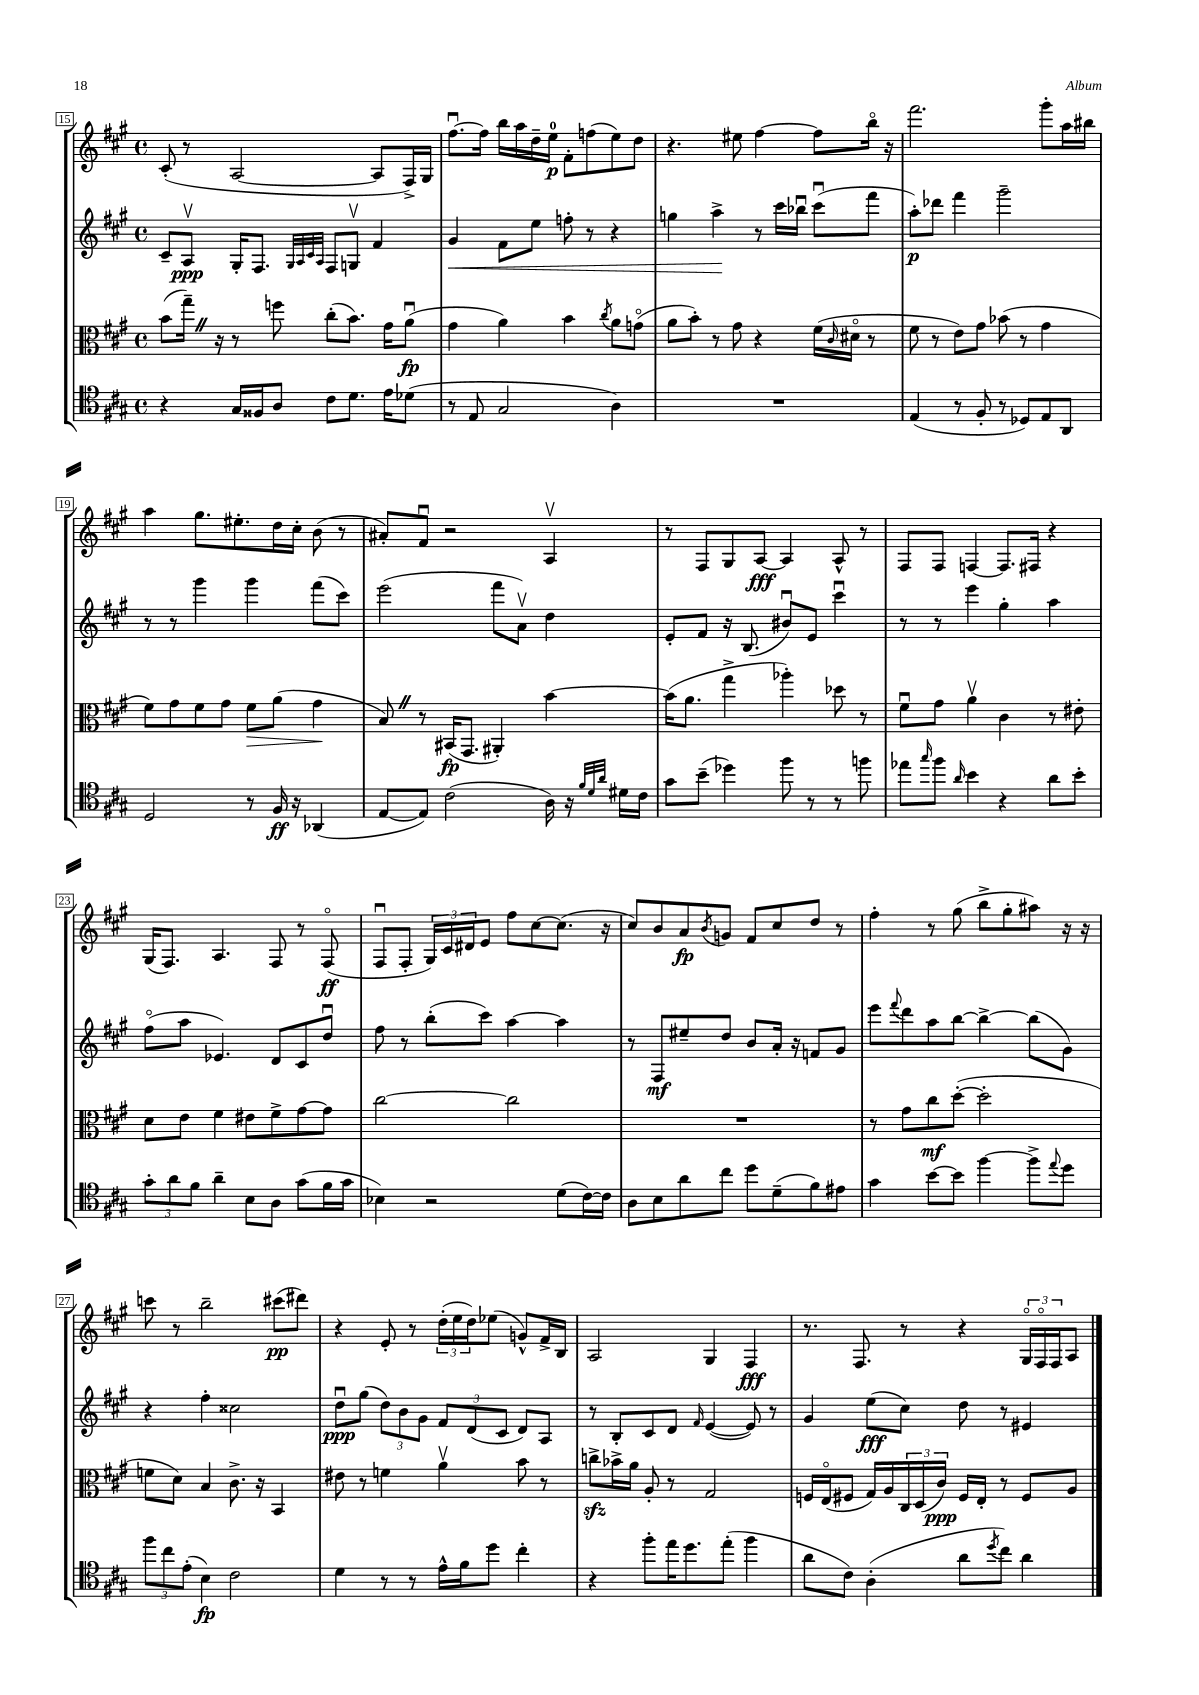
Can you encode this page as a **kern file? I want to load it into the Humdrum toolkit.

**kern	**dynam	**kern	**dynam	**kern	**dynam	**kern	**dynam
*part4	*part4	*part3	*part3	*part2	*part2	*part1	*part1
*staff4	*staff4	*staff3	*staff3	*staff2	*staff2	*staff1	*staff1
*clefC4	*	*clefC3	*	*clefG2	*	*clefG2	*
*k[f#c#g#]	*	*k[f#c#g#]	*	*k[f#c#g#]	*	*k[f#c#g#]	*
*M4/4	*	*M4/4	*	*M4/4	*	*M4/4	*
*met(c)	*	*met(c)	*	*met(c)	*	*met(c)	*
=15	=15	=15	=15	=15	=15	=15	=15
4r	.	(8b\L	.	8c#~/L	.	(8c#'/	.
.	.	16gg#~Z\Jk)	.	8Av/J	ppp	8r	.
.	.	16r	.	.	.	.	.
16G#/LL	.	8r	.	16G#'/KL	.	[2A/	.
16F##X/J	.	.	.	8.F#/J	.	.	.
8A/J	.	8ffn\	.	.	.	.	.
.	.	.	.	32qqG#/LLL	.	.	.
.	.	.	.	32qqA/	.	.	.
.	.	.	.	32qqc#/	.	.	.
.	.	.	.	32qqA/JJJ	.	.	.
8c#\L	.	(8cc#'\L	.	8F#/L	.	.	.
8.d\J	.	8.b\J)	.	8Gnv/J	.	.	.
.	.	.	.	4f#/	.	8A/L]	.
16e\KL	.	16g#\KL	.	.	.	.	.
(8d-X\J	.	(8au\J	fp	.	.	16F#^/L)	.
.	.	.	.	.	.	16G#/JJ	.
=16	=16	=16	=16	=16	=16	=16	=16
!	!	!	!	!	!LO:HP:b	!	!
8r	.	4g#\	.	4g#/	<	[8.ff#u\L	.
8E/	.	.	.	.	.	.	.
.	.	.	.	.	.	16ff#\Jk]	.
2G#/	.	4a\)	.	8f#\L	.	16bb\LL	.
.	.	.	.	.	.	16aa\	.
.	.	.	.	8ee\J	.	16dd~\	.
.	.	.	.	.	.	16ee\JJ	p
.	.	4b\	.	8ffn'\	.	8f#'\L	.
.	.	.	.	8r	.	(8ffn\	.
.	.	8qcc#/	.	.	.	.	.
4A\)	.	8a\L	.	4r	.	8ee\)	.
.	.	(8gn\J	.	.	.	8dd\J	.
=17	=17	=17	=17	=17	=17	=17	=17
1r	.	8a\L	.	4ggn\	.	4.r	.
.	.	8b'\J)	.	.	.	.	.
.	.	8r	.	4aa^\	.	.	.
.	.	8g#\	.	.	.	8ee#X\	.
.	.	4r	.	8r	[	[4ff#\	.
.	.	.	.	16ccc#\LL	.	.	.
.	.	.	.	16bb-Xu\JJ	.	.	.
.	.	(16f#\LL	.	(8ccc#u\L	.	8ff#\L]	.
.	.	16qqc#/	.	.	.	.	.
.	.	16d#X\JJ	.	.	.	.	.
.	.	8r	.	8fff#\J	.	16bb\Jk	.
.	.	.	.	.	.	16r	.
=18	=18	=18	=18	=18	=18	=18	=18
(4E/	.	8f#\	.	8aa'\L)	p	2.fff#\	.
.	.	8r	.	8ddd-X\J	.	.	.
8r	.	8e\L)	.	4fff#\	.	.	.
8F#'/	.	8g#\J	.	.	.	.	.
8r	.	(8b-X\	.	2ggg#~\	.	.	.
8D-X/L)	.	8r	.	.	.	.	.
8E/	.	4g#\	.	.	.	8ggg#'\L	.
8AA/J	.	.	.	.	.	16aa\L	.
.	.	.	.	.	.	16bb#X\JJ	.
!!LO:LB:g=z
=19	=19	=19	=19	=19	=19	=19	=19
2D/	.	8f#\L)	.	8r	.	4aa\	.
.	.	8g#\	.	8r	.	.	.
.	.	8f#\	.	4ggg#\	.	8.gg#\L	.
.	.	8g#\J	.	.	.	.	.
.	.	.	.	.	.	8.ee#X'\	.
!	!	!	!LO:HP:b	!	!	!	!
8r	.	8f#\L	>	4ggg#\	.	.	.
16F#/	ff	(8a\J	.	.	.	16dd\L	.
16r	.	.	.	.	.	16cc#'\JJ	.
(4AA-X/	.	4g#\	.	(8fff#\L	.	(8b\	.
.	.	.	.	8ccc#\J)	.	8r	.
.	.	.	]	.	.	.	.
=20	=20	=20	=20	=20	=20	=20	=20
[8E/L	.	8BZ/)	.	(2eee\	.	8a#X'/L)	.
8E/J])	.	8r	.	.	.	8f#u/J	.
(2c#\	.	(16BB#X/KL	fp	.	.	2r	.
.	.	8.GG#/J	.	.	.	.	.
.	.	4AA#X'/)	.	8fff#\L	.	.	.
.	.	.	.	8av\J)	.	.	.
16A\)	.	[4b\	.	4dd\	.	4Av/	.
16r	.	.	.	.	.	.	.
32qqf#/LLL	.	.	.	.	.	.	.
32qqd/	.	.	.	.	.	.	.
32qqa/JJJ	.	.	.	.	.	.	.
16d#X\LL	.	.	.	.	.	.	.
16c#\JJ	.	.	.	.	.	.	.
=21	=21	=21	=21	=21	=21	=21	=21
8g#\L	.	(16b\KL]	.	8e'/L	.	8r	.
.	.	8.a\J	.	.	.	.	.
(8b~\J	.	.	.	8f#/J	.	8F#/L	.
4dd-X\)	.	4gg#^\	.	16r	.	8G#/	.
.	.	.	.	(8.B/	.	.	.
.	.	.	.	.	.	[8A/J	fff
8ff#\	.	4aa-X'\)	.	8b#Xu/L)	.	4A/]	.
8r	.	.	.	8e/J	.	.	.
8r	.	8dd-X\	.	4ccc#u\	.	8A^^/	.
8ffn\	.	8r	.	.	.	8r	.
=22	=22	=22	=22	=22	=22	=22	=22
8ee-X\L	.	8f#u\L	.	8r	.	8F#/L	.
16qqgg#/	.	.	.	.	.	.	.
8ff#\J	.	8g#\J	.	8r	.	8F#/J	.
16qqa/	.	.	.	.	.	.	.
4b\	.	4av\	.	4eee\	.	[4Fn/	.
4r	.	4c#\	.	4gg#'\	.	8.F/L]	.
.	.	.	.	.	.	16F#X/Jk	.
8a\L	.	8r	.	4aa\	.	4r	.
8b'\J	.	8e#X'\	.	.	.	.	.
!!LO:LB:g=z
=23	=23	=23	=23	=23	=23	=23	=23
12g#'\L	.	8d\L	.	(8ff#\L	.	(16G#/KL	.
.	.	.	.	.	.	8.F#/J)	.
12a\	.	.	.	.	.	.	.
.	.	8e\J	.	8aa\J	.	.	.
12f#\J	.	.	.	.	.	.	.
4a~\	.	4f#\	.	4.e-X/)	.	4.A/	.
8B\L	.	8e#X\L	.	.	.	.	.
8A\J	.	8f#^\	.	8d/L	.	8F#/	.
(8g#\L	.	[8g#\	.	8c#/	.	8r	.
16f#\L	.	8g#\J]	.	8ddu/J	.	(8F#/	ff
16g#\JJ	.	.	.	.	.	.	.
=24	=24	=24	=24	=24	=24	=24	=24
4B-X\)	.	[2cc#\	.	8ff#\	.	8F#u/L	.
.	.	.	.	8r	.	8F#'/J	.
2r	.	.	.	(8bb'\L	.	24G#/LL)	.
.	.	.	.	.	.	24c#/	.
.	.	.	.	.	.	24d#X/J	.
.	.	.	.	8ccc#\J)	.	8e/J	.
.	.	2cc#\]	.	[4aa\	.	8ff#\L	.
.	.	.	.	.	.	[8cc#\	.
(8d\L	.	.	.	4aa\]	.	(8.cc#\J]	.
[16c#\L)	.	.	.	.	.	.	.
16c#\JJ]	.	.	.	.	.	16r	.
=25	=25	=25	=25	=25	=25	=25	=25
8A\L	.	1r	.	8r	.	8cc#/L)	.
8B\	.	.	.	8F#/L	mf	8b/	.
8a\	.	.	.	8ee#X~/	.	8a/	fp
.	.	.	.	.	.	8qb/	.
8cc#\J	.	.	.	8dd/J	.	8gn/J	.
8dd\L	.	.	.	8b/L	.	8f#/L	.
(8d~\	.	.	.	16a'/Jk	.	8cc#/	.
.	.	.	.	16r	.	.	.
8f#\)	.	.	.	8fn/L	.	8dd/J	.
8e#X\J	.	.	.	8g#/J	.	8r	.
=26	=26	=26	=26	=26	=26	=26	=26
4g#\	.	8r	.	8eee\L	.	4ff#'\	.
.	.	.	.	8qqfff#/	.	.	.
.	.	8g#\L	.	8ddd\	.	.	.
[8b\L	.	8cc#\	mf	8aa\	.	8r	.
8b\J]	.	([8dd'\J	.	[8bb\J	.	(8gg#\	.
[4ff#\	.	2dd'\]	.	4bb^\_	.	8bb^\L	.
.	.	.	.	.	.	8gg#'\	.
8ff#^\L]	.	.	.	(8bb\L]	.	8aa#X\J)	.
8qqee/	.	.	.	.	.	.	.
8dd\J	.	.	.	8g#\J)	.	16r	.
.	.	.	.	.	.	16r	.
!!LO:LB:g=z
=27	=27	=27	=27	=27	=27	=27	=27
12ff#\L	.	8fn\L	.	4r	.	8cccn\	.
12cc#\	.	.	.	.	.	.	.
.	.	8d\J)	.	.	.	8r	.
(12e'\J	.	.	.	.	.	.	.
4B\)	fp	4B/	.	4ff#'\	.	2bb~\	.
2c#\	.	8.c#^\	.	2cc##X\	.	.	.
.	.	16r	.	.	.	.	.
.	.	4BB/	.	.	.	(8ccc#X\L	pp
.	.	.	.	.	.	8ddd#X\J)	.
=28	=28	=28	=28	=28	=28	=28	=28
4d\	.	8e#X\	.	8ddu\L	ppp	4r	.
.	.	8r	.	(8gg#\J	.	.	.
8r	.	4fn\	.	12dd\L)	.	8e'/	.
.	.	.	.	12b\	.	.	.
8r	.	.	.	.	.	8r	.
.	.	.	.	12g#\J	.	.	.
16e^^\LL	.	4av\	.	12f#/L	.	(24dd'\LL	.
.	.	.	.	.	.	24ee\	.
16f#\J	.	.	.	.	.	.	.
.	.	.	.	(12d/	.	24dd\J)	.
8dd\J	.	.	.	.	.	(8ee-X\J	.
.	.	.	.	12c#/J	.	.	.
4cc#'\	.	8b\	.	8d/L)	.	8gn^^/L)	.
.	.	8r	.	8A/J	.	16f#^/L	.
.	.	.	.	.	.	16B/JJ	.
=29	=29	=29	=29	=29	=29	=29	=29
4r	.	8ccnzz^\L	.	8r	.	2A/	.
.	.	16b-X^\L	.	8B'/L	.	.	.
.	.	16a\JJ	.	.	.	.	.
8ff#'\L	.	8A'/	.	8c#/	.	.	.
16ee\K	.	8r	.	8d/J	.	.	.
8.dd\	.	.	.	.	.	.	.
.	.	.	.	16qqf#/	.	.	.
.	.	2G#/	.	([4e/	.	4G#/	.
(8ee'\J	.	.	.	.	.	.	.
4ff#\	.	.	.	8e/])	.	4F#/	fff
.	.	.	.	8r	.	.	.
=30	=30	=30	=30	=30	=30	=30	=30
8a\L	.	16Fn/LL	.	4g#/	.	8.r	.
.	.	(16E/J	.	.	.	.	.
8c#\J)	.	8F#X/J	.	.	.	.	.
.	.	.	.	.	.	8.F#/	.
(4A'\	.	16G#/LL)	.	(8ee\L	fff	.	.
.	.	16A/	.	.	.	.	.
.	.	24C#/	.	8cc#\J)	.	8r	.
.	.	(24D/	.	.	.	.	.
.	.	24c#/JJ)	ppp	.	.	.	.
8a\L	.	16F#/LL	.	8dd\	.	4r	.
.	.	16E'/JJ	.	.	.	.	.
8qdd/	.	.	.	.	.	.	.
8cc#\J)	.	8r	.	8r	.	.	.
4a\	.	8F#/L	.	4e#X/	.	24G#/LL	.
.	.	.	.	.	.	24F#/	.
.	.	.	.	.	.	24F#/J	.
.	.	8A/J	.	.	.	8A/J	.
==	==	==	==	==	==	==	==
*-	*-	*-	*-	*-	*-	*-	*-
